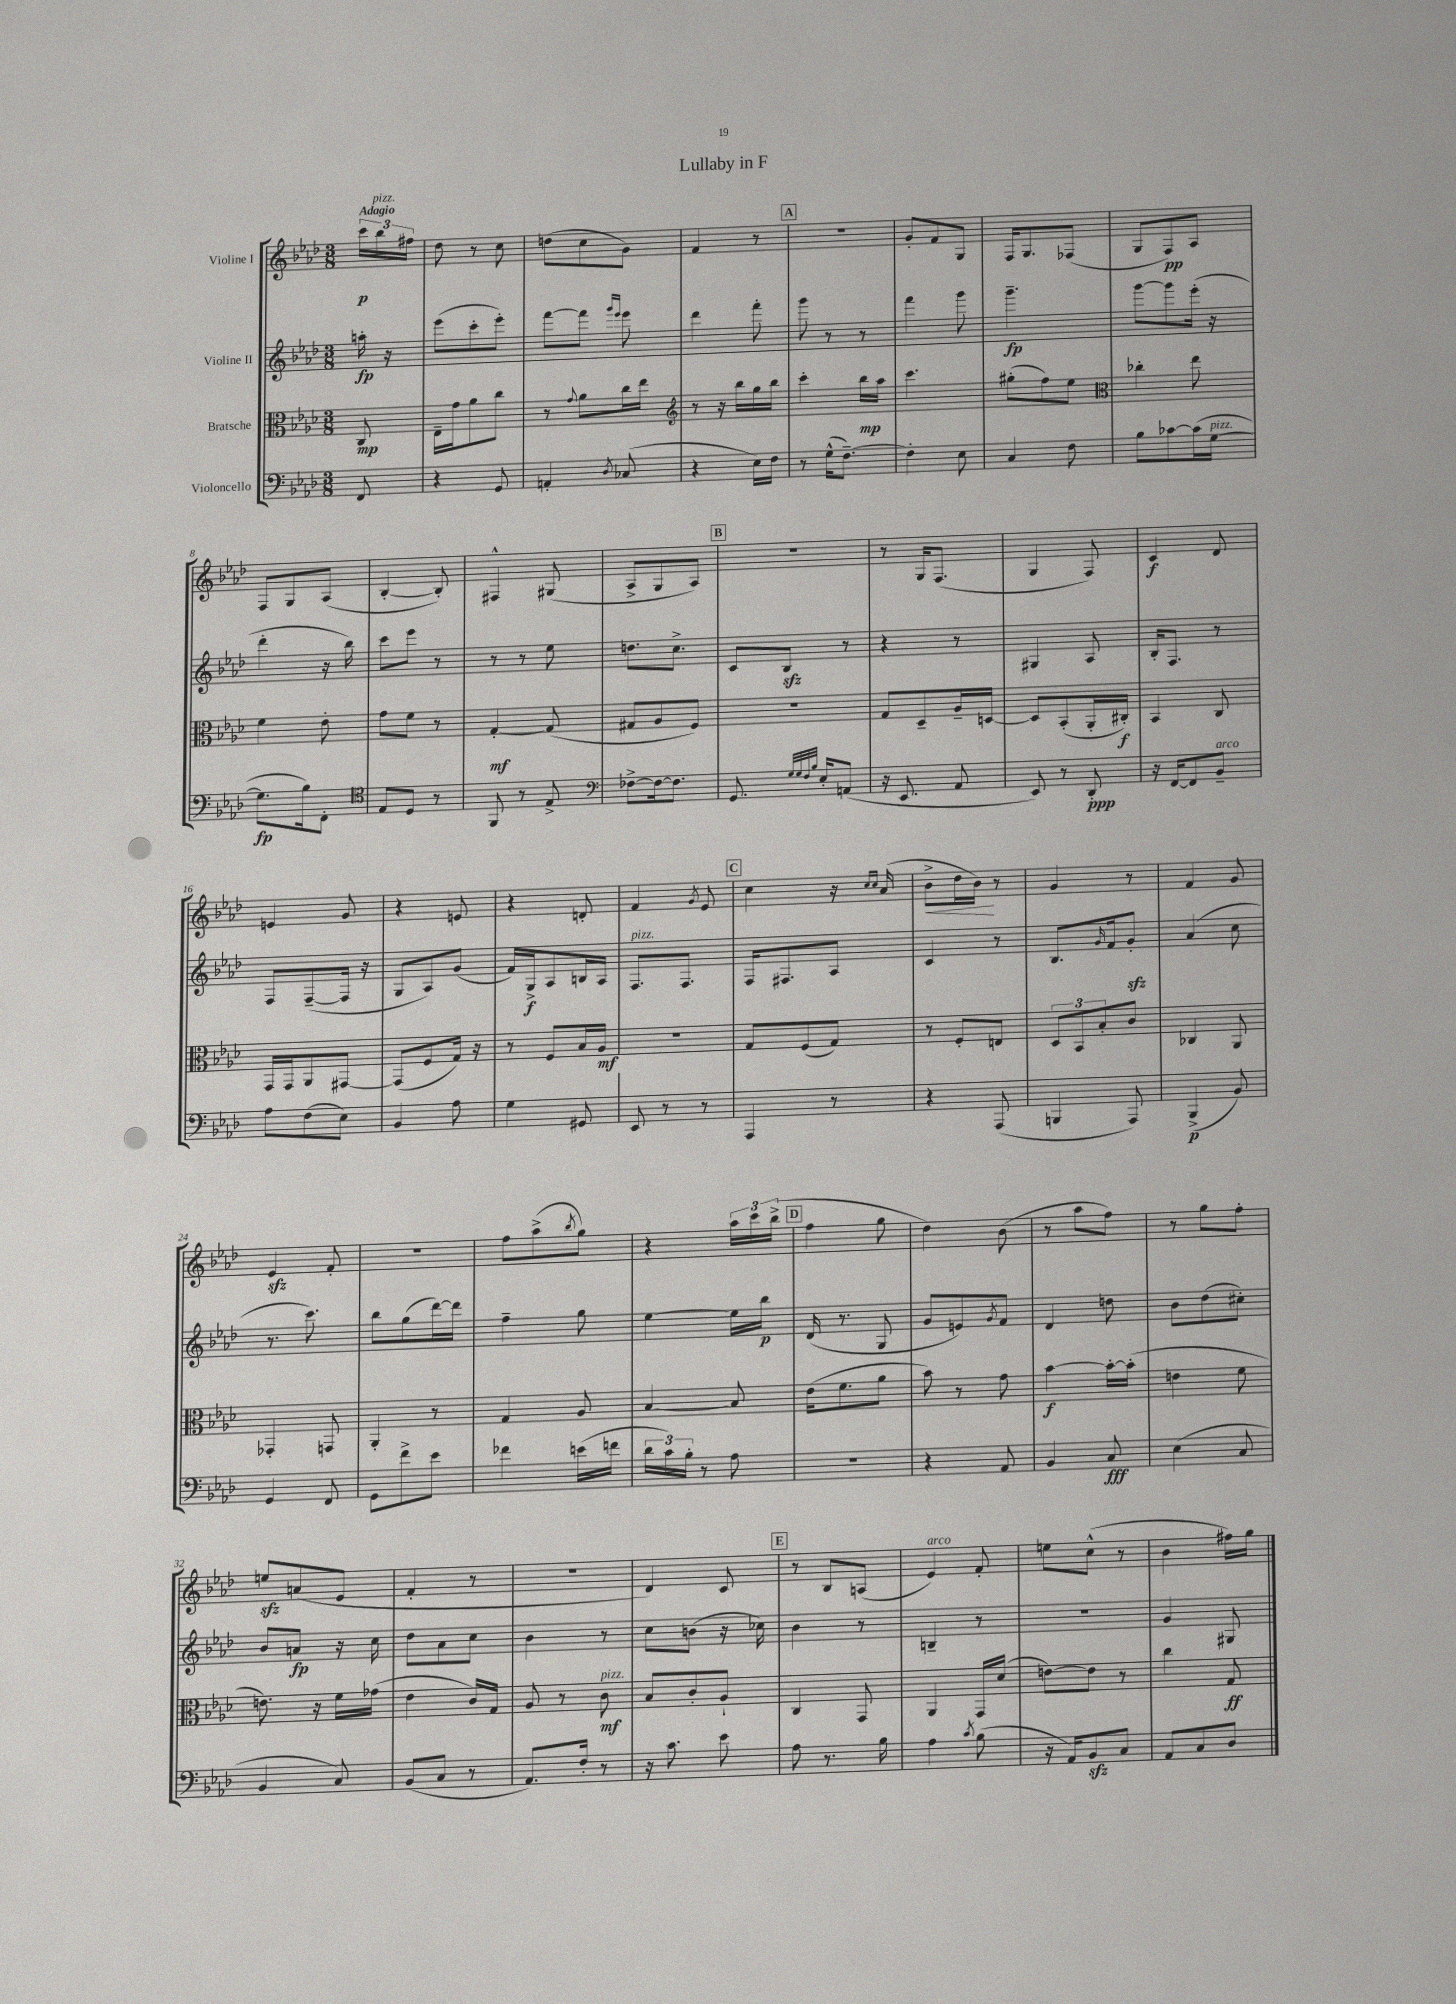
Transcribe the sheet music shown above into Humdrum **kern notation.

**kern	**kern	**kern	**kern
*staff4	*staff3	*staff2	*staff1
*clefF4	*clefC3	*clefG2	*clefG2
*k[b-e-a-d-]	*k[b-e-a-d-]	*k[b-e-a-d-]	*k[b-e-a-d-]
*M3/8	*M3/8	*M3/8	*M3/8
8FF/	8C/	16aa'\	24ccc\LL
.	.	.	24bb-\
.	.	16r	.
.	.	.	24ff#\JJ
=	=	=	=
4r	16E-~\LL	(8eee-\L	8dd-\
.	16g\J	.	.
.	8a-\	8ccc'\	8r
8GG/	8cc\J	8eee-'\J)	8cc\
=	=	=	=
4AA'/	8r	[8fff\L	(8dd\L
.	8qqg/	.	.
.	8a-\L	8fff\]J	8cc\
.	.	16qqggg/LL	.
8qD-/	.	16qqeee-/JJ	.
(8C-/	16cc\L	8eee-\	8g\J)
.	16ee-\JJ	.	.
=	=	=	=
*	*clefG2	*	*
4r	8r	4ddd-\	4f/
.	16r	.	.
.	16bb-\LL	.	.
16E-\LL)	16gg\	8fff'\	8r
16F\JJ	16bb-\JJ	.	.
=	=	=	=
8r	4ccc'\	8ggg\	4.r
(16G^^\LK	.	8r	.
[8.F~\J)	.	.	.
.	16bb-\LL	8r	.
.	16aa-\JJ	.	.
=	=	=	=
4F'\]	4.ccc\	4fff\	8g'/L
.	.	.	8f/
8E-\	.	8ggg\	8G/J
=	=	=	=
4C/	(8gg#'\L	4.ggg~\	16F/LK
.	.	.	8.G/
.	8ff\)	.	.
8F\	8ee-\J	.	(8F-/J
=	=	=	=
*	*clefC3	*	*
8B-\L	4cc-'\	[8ggg\L	8G/L
[8c-\	.	8ggg\]	8F/)
(16c-\]L	8ee-\	(16eee-'\Jk	8A-/J
[16G\JJ	.	16r	.
=	=	=	=
8.G\]L	4f\	4ddd-'\	8F/L
.	.	.	8G/
16B-\k)	.	.	.
8FF'\J	8e-'\	16r	(8A-/J
.	.	16bb-\)	.
=	=	=	=
*clefC4	*	*	*
8E-/L	8g\L	8ccc\L	[4B-'/
8D-/J	8f\J	8eee-\J	.
8r	8r	8r	8B-'/])
=	=	=	=
8FF/	[4G'/	8r	4F#^^/
8r	.	8r	.
8E-^/	(8G/]	8ee-\	(8G#/
=	=	=	=
*clefF4	*	*	*
[8F-^\L	8G#/L	8.dd\L	8A-^/L
16F-\_k	8A-/	.	8G/
8.F-\]J	.	8.cc^\J	.
.	8F/J)	.	8A-/J)
=	=	=	=
8.GG/	4.r	8c/L	4.r
.	.	8B-/J	.
32qqG/LLL	.	.	.
32qqG/	.	.	.
32qqF/	.	.	.
32qqB-/JJJ	.	.	.
16E-'/LK	.	.	.
(8AA/J	.	8r	.
=	=	=	=
16r	8G/L	4r	8r
8.EE-/	.	.	.
.	8D-~/	.	16G/LK
.	.	.	(8.F/J
8AA-/	16A-~/L	8r	.
.	[16D/JJ	.	.
=	=	=	=
8EE-/)	8D/]L	4G#/	4G/
8r	(8BB-'/	.	.
8DD-'/	16AA-'/L	8A-/	8F/)
.	16C#'/JJ)	.	.
=	=	=	=
16r	4BB-/	16B-'/LK	4c/
[16FF/LK	.	8.F/J	.
8FF/]	.	.	.
8BB-~/J	8C/	8r	8d-/
=	=	=	=
8A-\L	16GG/LL	8F/L	4e/
.	16GG/J	.	.
(8F\	8AA-/	([8F~/	.
8E-\J)	[8GG#/J	16F/]Jk	8g/
.	.	16r	.
=	=	=	=
4BB-/	(8GG#/]L	8G/L	4r
.	8F/	8A-/)	.
8A-\	16G/Jk)	(8g/J	8e/
.	16r	.	.
=	=	=	=
4G\	8r	16f/LL)	4r
.	.	16G^/J	.
.	8F/L	8A-/	.
8GG#/	16B-/L	16B/L	8d'/
.	16A-/JJ	16A-/JJ	.
=	=	=	=
8EE-/	4.r	8.F/L	4f/
8r	.	.	.
.	.	8.F/J	.
.	.	.	8qg/
8r	.	.	8e-/
=	=	=	=
4AAA-/	8G/L	16F/LK	4cc\
.	.	8.F#/	.
.	(8F/	.	.
8r	8G/J)	8A-/J	16r
.	.	.	16qqcc/LL
.	.	.	16qqcc/JJ
.	.	.	(16a-/
=	=	=	=
4r	8r	4c/	8b-^\L
.	8F'/L	.	16dd-\L
.	.	.	16b-\JJ)
(8AAA-/	8E/J	8r	8r
=	=	=	=
4BBB/	12D-/L	8.B-/L	4g/
.	12BB-/	.	.
.	12B-'/	.	.
.	.	16qqg/	.
.	.	16f/k	.
8AAA-/)	8c/J	8g'/J	8r
=	=	=	=
(4BBB-^/	4C-/	(4a-/	4f/
8BB-/)	8AA-/	8cc\	8g/
=	=	=	=
4GG/	4GG-'/	8.r	4e-/
.	.	8.ccc\)	.
8FF/	8GG/	.	8f'/
=	=	=	=
8GG\L	4AA-'/	8bb-\L	4.r
8f^\	.	(8gg\	.
8e-\J	8r	[16ddd-\L)	.
.	.	16ddd-\]JJ	.
=	=	=	=
4f-\	4G/	4ff~\	8ff\L
.	.	.	(8aa-^\
.	.	.	8qbb-/
(16e\LL	8A-/	8gg\	8gg\J)
16f\JJ	.	.	.
=	=	=	=
24d-\LL	[4B-/	[4ee-\	4r
24c\)	.	.	.
24B-'\JJ	.	.	.
8r	.	.	.
8A-\	8B-/]	16ee-\]LL	24aa-\LL
.	.	.	24ccc\
.	.	16bb-\JJ	.
.	.	.	(24bb-^\JJ
=	=	=	=
4.r	(16e-\LK	(16d-/	4ff\
.	8.f\	8.r	.
.	8a-\J	8G/	8gg\
=	=	=	=
4r	8b-\)	8g/L	4dd-\)
.	8r	8e/)	.
.	.	8qg/	.
8AA-/	8g\	8f/J	(8b-\
=	=	=	=
4BB-/	[4b-\	4d-/	8r
.	.	.	8aa-\L
8C/	16b-'\_LL	8dd\	8ff\J)
.	(16b-'\]JJ	.	.
=	=	=	=
(4E-\	4e\	8b-\L	8r
.	.	(8dd-\	8gg\L
8C/	8f\	8cc#'\J)	8ff'\J
=	=	=	=
4BB-/	8.e\)	8b-/L	8ee/L
.	.	8a/J	(8a/
.	16r	.	.
8C/)	16f\LL	16r	8e-/J
.	(16g-\JJ	16cc\	.
=	=	=	=
(8BB-/L	4e-\	8dd-\L	4f'/
8C/J	.	8a-\	.
8r	16c/LL)	8cc\J	8r
.	16G/JJ	.	.
=	=	=	=
8.AA-/L)	8A-/	4b-\	4.r
.	8r	.	.
16F'/Jk	.	.	.
8r	8c\	8r	.
=	=	=	=
16r	8B-/L	8cc\L	4d-/)
8.c\	.	.	.
.	8c'/	(8b\J	.
8e-\	8A-`/J	16r	8c/
.	.	16cc-\)	.
=	=	=	=
8A-\	4C/	4b-\	8r
8.r	.	.	8B-/L
.	8GG/	8r	(8A/J
16B-\	.	.	.
=	=	=	=
4A-\	4AA-/	4B~/	4e-/)
8qc/	.	.	.
(8B-\	16GG/LL	8r	8f'/
.	(16d-/JJ	.	.
=	=	=	=
16r	[8e\L)	4.r	8ee\L
16AA-/LK)	.	.	.
8BB-/	8e\]J	.	(8cc^^\J
8C/J	8r	.	8r
=	=	=	=
8AA-/L	4cc\	4g/	4b-\
8C/	.	.	.
8D-/J	8G/	8G#/	16ff#\LL)
.	.	.	16gg\JJ
==	==	==	==
*-	*-	*-	*-
